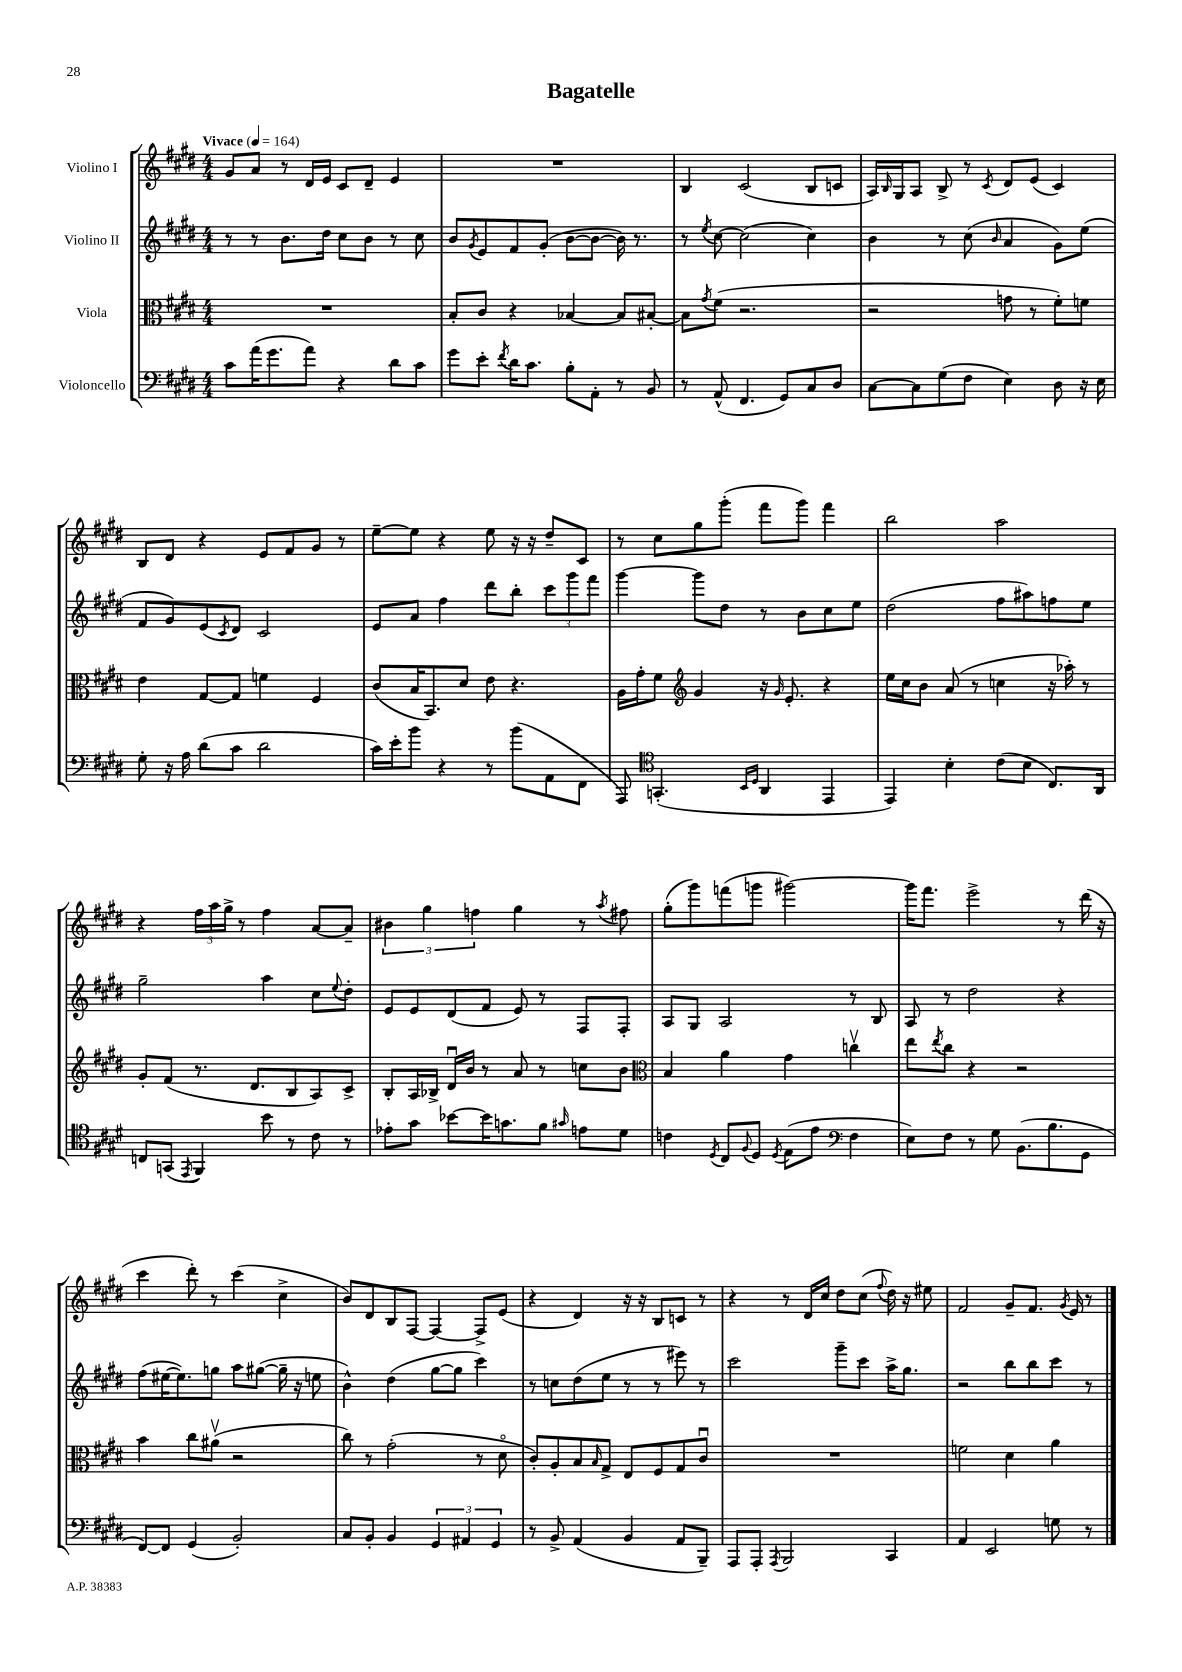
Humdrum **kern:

**kern	**kern	**kern	**kern
*part4	*part3	*part2	*part1
*staff4	*staff3	*staff2	*staff1
*I"Violoncello	*I"Viola	*I"Violino II	*I"Violino I
*clefF4	*clefC3	*clefG2	*clefG2
*k[f#c#g#d#]	*k[f#c#g#d#]	*k[f#c#g#d#]	*k[f#c#g#d#]
*M4/4	*M4/4	*M4/4	*M4/4
*MM164	*MM164	*MM164	*MM164
=1	=1	=1	=1
!	!	!	!LO:TX:a:B:t=Vivace
8c#\L	1r	8r	8g#/L
(16a\K	.	8r	8a/J
8.g#\	.	.	.
.	.	8.b\L	8r
8a\J)	.	.	16d#/LL
.	.	16dd#\Jk	16e/JJ
4r	.	8cc#\L	8c#/L
.	.	8b\J	8d#~/J
8d#\L	.	8r	4e/
8c#\J	.	8cc#\	.
=2	=2	=2	=2
8g#\L	8B'/L	8b/L	1r
.	.	8qg#/	.
8e'\J	8c#/J	8e/	.
8qf#/	.	.	.
16d#\KL	4r	8f#/	.
8.c#\J	.	.	.
.	.	(8g#'/J	.
8B'\L	[4B-X/	[8b\L	.
8AA'\J	.	8b\J_	.
8r	8B-/L]	16b\])	.
.	.	8.r	.
8BB/	[8B#X'/J	.	.
=3	=3	=3	=3
8r	8B#\L]	8r	4B/
.	8qg#/	8qee/	.
(8AA^^/	(8f#\J	[8cc#\	.
4.FF#/	2.r	(2cc#\]	(2c#/
8GG#/L)	.	.	.
8C#/	.	4cc#\)	8B/L
8D#/J	.	.	8cn/J
=4	=4	=4	=4
[8C#\L	2r	4b\	16A/LL)
.	.	.	16qqB/
.	.	.	16G#/J
8C#\]	.	.	8A/J
(8G#\	.	8r	8B^/
8F#\J	.	(8cc#\	8r
.	.	16qqb/	8qc#/
4E\)	8gn\	4a/	8d#/L
.	8r	.	(8e/J
8D#\	8f#'\L)	8g#\L)	4c#/)
16r	8fn\J	(8ee\J	.
16E\	.	.	.
!!LO:LB:g=z
=5	=5	=5	=5
8G#'\	4e\	8f#/L	8B/L
16r	.	8g#/)	8d#/J
16A\	.	.	.
(8d#\L	[8G#/L	(8e/	4r
.	.	8qc#/	.
8c#\J	8G#/J]	8d#/J)	.
2d#\	4fn\	2c#/	8e/L
.	.	.	8f#/
.	4F#/	.	8g#/J
.	.	.	8r
=6	=6	=6	=6
16c#\LL)	(8c#/L	8e/L	[8ee~\L
16e'\J	.	.	.
8b\J	16B/K	8a/J	8ee\J]
.	8.BB/)	.	.
4r	.	4ff#\	4r
.	8d#/J	.	.
8r	8e\	8ddd#\L	8ee\
(8b\L	4.r	8bb'\J	16r
.	.	.	16r
8AA\	.	12ccc#\L	8dd#~/L
.	.	12ggg#\	.
8FF#\J	.	.	8c#/J
.	.	12fff#\J	.
=7	=7	=7	=7
8AAA/)	16A\LL	[4ggg#\	8r
.	16g#'\J	.	.
*clefC4	*	*	*
(4.GGn'/	8f#\J	.	8cc#\L
*	*clefG2	*	*
.	4g#/	8ggg#\L]	8gg#\
.	.	8dd#\J	(8ggg#'\J
16qqBB/LL	.	.	.
16qqD#/JJ	.	.	.
4AA/	16r	8r	8fff#\L
.	16qqg#/	.	.
.	8.e'/	.	.
.	.	8b\L	8ggg#\J)
4EE/	4r	8cc#\	4fff#\
.	.	8ee\J	.
=8	=8	=8	=8
4EE/)	16ee\LL	(2dd#\	2bb\
.	16cc#\J	.	.
.	8b\J	.	.
4B'\	(8a/	.	.
.	8r	.	.
(8c#\L	4ccn\	8ff#\L	2aa\
8B\J	.	8aa#X\)	.
8.C#/L)	16r	8ffn\	.
.	16aa-X'\)	.	.
.	8r	8ee\J	.
16AA/Jk	.	.	.
!!LO:LB:g=z
=9	=9	=9	=9
8Cn/L	8g#'/L	2gg#~\	4r
(8GGn/J	(8f#/J	.	.
8qEE/	.	.	.
4FF#/)	8.r	.	24ff#\LL
.	.	.	24aa\
.	.	.	24gg#^\JJ
.	.	.	8r
.	8.d#/L	.	.
8b\	.	4aa\	4ff#\
8r	8B/	.	.
8c#\	8A/)	8cc#\L	[8a/L
.	.	8qqee/	.
8r	8c#^/J	8dd#'\J	8a~/J]
=10	=10	=10	=10
8e-X'\L	8B'/L	8e/L	6b#X\
8g#\J	16A/L	8e/	.
.	.	.	6gg#\
.	16B-X^/JJ	.	.
[8b-X\L	16d#u/LL	(8d#/	.
.	16b/JJ	.	.
.	.	.	6ffn\
16b-\K]	8r	8f#/J	.
8.gn\	.	.	.
.	8a/	8e/)	4gg#\
8f#\J	8r	8r	.
16qqg#X/	.	.	.
8en\L	8ccn\L	8F#/L	8r
.	.	.	8qaa/
8d#\J	8b\J	8F#'/J	8ff#X\
=11	=11	=11	=11
*	*clefC3	*	*
4cn\	4B/	8A/L	(8gg#'\L
.	.	8G#/J	8ggg#\)
8qD#/	.	.	.
8C#/L	4a\	2A/	(8fffn\
8qqF#/	.	.	.
8D#/J	.	.	8gggn\J
8qD#/	.	.	.
(8E\L	4g#\	.	[2ggg#X\)
8e\J	.	.	.
*clefF4	*	*	*
4F#\	4ccnv\	8r	.
.	.	8B/	.
=12	=12	=12	=12
8E\L)	8ee\L	8A/	16ggg#\KL]
.	.	.	8.fff#\J
.	8qee/	.	.
8F#\J	8cc#\J	8r	.
8r	4r	2dd#\	2eee^\
8G#\	.	.	.
(8.BB\L	2r	.	.
8.B\	.	.	.
.	.	4r	8r
8GG#\J	.	.	(16ddd#\
.	.	.	16r
!!LO:LB:g=z
=13	=13	=13	=13
[8FF#/L)	4b\	(8ff#\L	4ccc#\
8FF#/J]	.	[16ee#X\K	.
.	.	8.ee#\])	.
(4GG#/	8cc#\L	.	8ddd#'\)
.	(8a#Xv\J	8ggn\J	8r
2BB'/)	2r	8aa\L	(4ccc#\
.	.	([8gg#X\J	.
.	.	16gg#~\]	4cc#^\
.	.	16r	.
.	.	8een\	.
=14	=14	=14	=14
8C#/L	8cc#\)	4b^^\)	8b/L)
8BB'/J	8r	.	8d#/
4BB/	(2g#'\	(4dd#\	8B/
.	.	.	[8F#/J
6GG#/	.	[8gg#\L	4F#/_
.	.	8gg#\J]	.
6AA#X/	.	.	.
.	8r	4ccc#\)	8F#^/L]
6GG#/	.	.	.
.	8d#\	.	(8e/J
=15	=15	=15	=15
8r	8c#'/L)	8r	4r
8BB^/	8A'/	8ccn\L	.
(4AA/	8B/	(8dd#\	4d#/)
.	16qqB/	.	.
.	8G#^/J	8ee\J	.
4BB/	8E/L	8r	16r
.	.	.	16r
.	8F#/	8r	8B/L
8AA/L	8G#/	8eee#X\)	8cn/J
8BBB~/J)	8c#u/J	8r	8r
=16	=16	=16	=16
8AAA/L	1r	2ccc#\	4r
8AAA'/J	.	.	.
8qAAA/	.	.	.
2BBB/	.	.	8r
.	.	.	16d#/LL
.	.	.	16cc#/JJ
.	.	8ggg#~\L	8dd#\L
.	.	8ccc#\J	(8cc#\J
.	.	.	8qqff#/
4CC#/	.	16aa^\KL	16dd#\)
.	.	8.gg#\J	16r
.	.	.	8ee#X\
=17	=17	=17	=17
4AA/	2fn\	2r	2f#/
2EE/	.	.	.
.	4d#\	8bb\L	8g#~/L
.	.	8bb\	8.f#/J
8Gn\	4a\	8ccc#\J	.
.	.	.	8qg#/
.	.	.	16e/
8r	.	8r	8r
==	==	==	==
*-	*-	*-	*-
